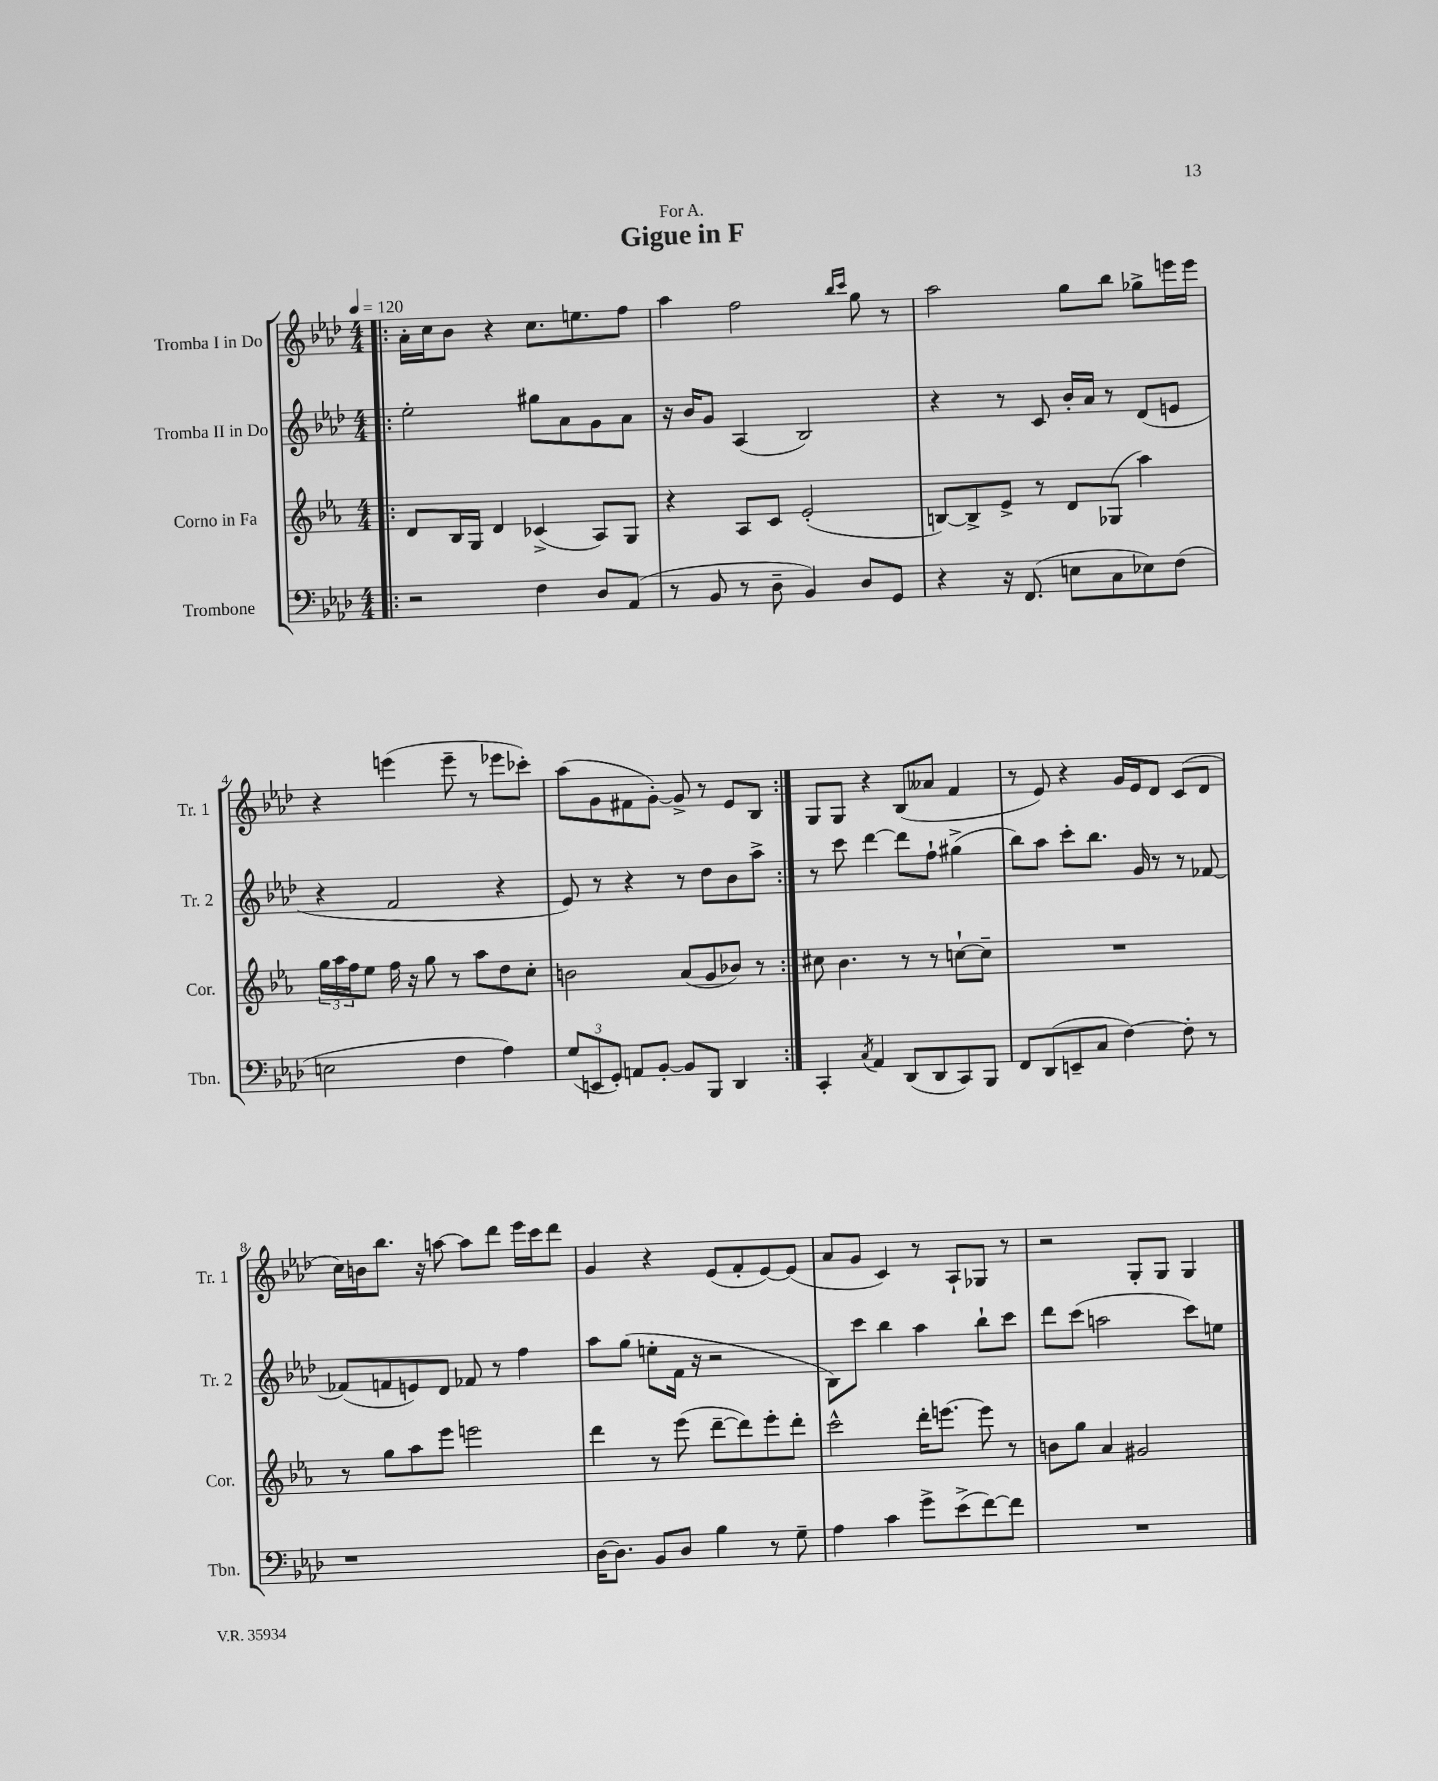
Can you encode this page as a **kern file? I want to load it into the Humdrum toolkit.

**kern	**kern	**kern	**kern
*part4	*part3	*part2	*part1
*staff4	*staff3	*staff2	*staff1
*I"Trombone	*I"Corno in Fa	*I"Tromba II in Do	*I"Tromba I in Do
*I'Tbn.	*I'Cor.	*I'Tr. 2	*I'Tr. 1
*clefF4	*clefG2	*clefG2	*clefG2
*k[b-e-a-d-]	*k[b-e-a-]	*k[b-e-a-d-]	*k[b-e-a-d-]
*M4/4	*M4/4	*M4/4	*M4/4
*MM120	*MM120	*MM120	*MM120
=1!|:	=1!|:	=1!|:	=1!|:
2r	8d/L	2ee-'\	16a-'\LL
.	.	.	16cc\J
.	16B-/L	.	8b-\J
.	16G/JJ	.	.
.	4d/	.	4r
4F\	(4c-X^/	8gg#X\L	8.cc\L
.	.	8a-\	.
.	.	.	8.een\
8D-/L	8A-/L)	8g\	.
(8AA-/J	8G/J	8a-\J	8ff\J
=2	=2	=2	=2
8r	4r	16r	4aa-\
.	.	16b-/KL	.
8BB-/	.	8g/J	.
8r	8A-/L	(4A-/	2ff\
8D-~\	8c/J	.	.
4BB-/)	(2e-'/	2B-/)	.
.	.	.	16qqbb-/LL
.	.	.	16qqccc/JJ
8D-/L	.	.	8gg\
8GG/J	.	.	8r
=3	=3	=3	=3
4r	[8Bn/L)	4r	2aa-\
.	8B^/]	.	.
16r	8e-^/J	8r	.
(8.FF/	.	.	.
.	8r	8c/	.
8En\L	8d/L	16b-'/LL	8gg\L
.	.	16a-/JJ	.
8C\	(8G-X/J	8r	8bb-\J
8E-X\)	4aa-\)	(8d-/L	8gg-X^\L
(8F\J	.	8en/J	16eeen\L
.	.	.	16eee\JJ
!!LO:LB:g=z
=4	=4	=4	=4
2En\	24gg\LL	4r	4r
.	24aa-\	.	.
.	24ff\J	.	.
.	8ee-\J	.	.
.	16ff\	2f/	(4eeen\
.	16r	.	.
.	8gg\	.	.
4F\	8r	.	8eee~\
.	8aa-\L	.	8r
4A-\)	8dd\	4r	8eee-X\L
.	8cc'\J	.	8ccc-X'\J)
=5	=5	=5	=5
(12G/L	2bn\	8e-/)	(8aa-\L
12EEn/	.	.	.
.	.	8r	8g\
12GG'/J)	.	.	.
8AAn/L	.	4r	8f#X\
[8BB-'/J	.	.	[8g'\J)
8BB-/L]	(8a-/L	8r	8g^/]
8BBB-/J	8g/	8dd-\L	8r
4DD-/	8b-X/J)	8b-\	8e-/L
.	8r	8aa-^\J	8B-/J
=6:|!	=6:|!	=6:|!	=6:|!
4CC'/	8cc#X\	8r	8G/L
.	4.b-\	8ccc\	8G/J
8qC/	.	.	.
4AA-/	.	[4ddd-\	4r
(8DD-/L	8r	8ddd-\L]	(8B-/L
8DD-/	8r	8ff`\J	8a--X/J
8CC/)	[8ccn`\L	(4gg#X^\	4f/
8BBB-/J	8cc~\J]	.	.
=7	=7	=7	=7
8FF/L	1r	8bb-\L)	8r
(8DD-/	.	8aa-\J	8e-/)
8EEn~/	.	8ccc'\L	4r
8C/J	.	8.bb-\J	.
[4F\)	.	.	16g/LL
.	.	16g/	16e-/J
.	.	8r	8d-/J
8F'\]	.	8r	(8c/L
8r	.	[8f-X/	8d-/J
!!LO:LB:g=z
=8	=8	=8	=8
1r	8r	(8f-X/L]	16cc\LL)
.	.	.	16bn\J
.	8gg\L	8fn/	8.bb-\J
.	8aa-\	8en/)	.
.	.	.	16r
.	8eee-\J	8d-/J	[8aan\
.	2eeen\	8f-X/	8aa\L]
.	.	8r	8ddd-\J
.	.	4ff\	16eee-\LL
.	.	.	16ccc\J
.	.	.	8ddd-\J
=9	=9	=9	=9
[16D-\KL	4ddd\	8aa-\L	4g/
8.D-\J]	.	.	.
.	.	(8gg\J	.
8BB-/L	8r	8een'\L	4r
8D-/J	(8eee-\	16f\Jk	.
.	.	16r	.
4B-\	[8ddd~\L	2r	(8e-/L
.	8ddd\])	.	8f'/
8r	8eee-'\	.	[8e-/)
8G~\	8ddd'\J	.	(8e-/J]
=10	=10	=10	=10
4A-\	2ccc^^\	8B-\L)	8a-/L
.	.	8ccc\J	8g/J
4c\	.	4bb-\	4c/)
8g^\L	16ddd'\KL	4aa-\	8r
.	[8.eeen\J	.	.
(8e-^\	.	.	8A-`/L
[8f\)	8eee\]	8bb-`\L	8G-X/J
8f\J]	8r	8ccc\J	8r
=11	=11	=11	=11
1r	8bn\L	8ddd-\L	2r
.	8gg\J	(8ccc\J	.
.	4a-/	2aan\	.
.	2g#X/	.	8G'/L
.	.	.	8G/J
.	.	8ccc\L)	4G/
.	.	8een\J	.
==	==	==	==
*-	*-	*-	*-
